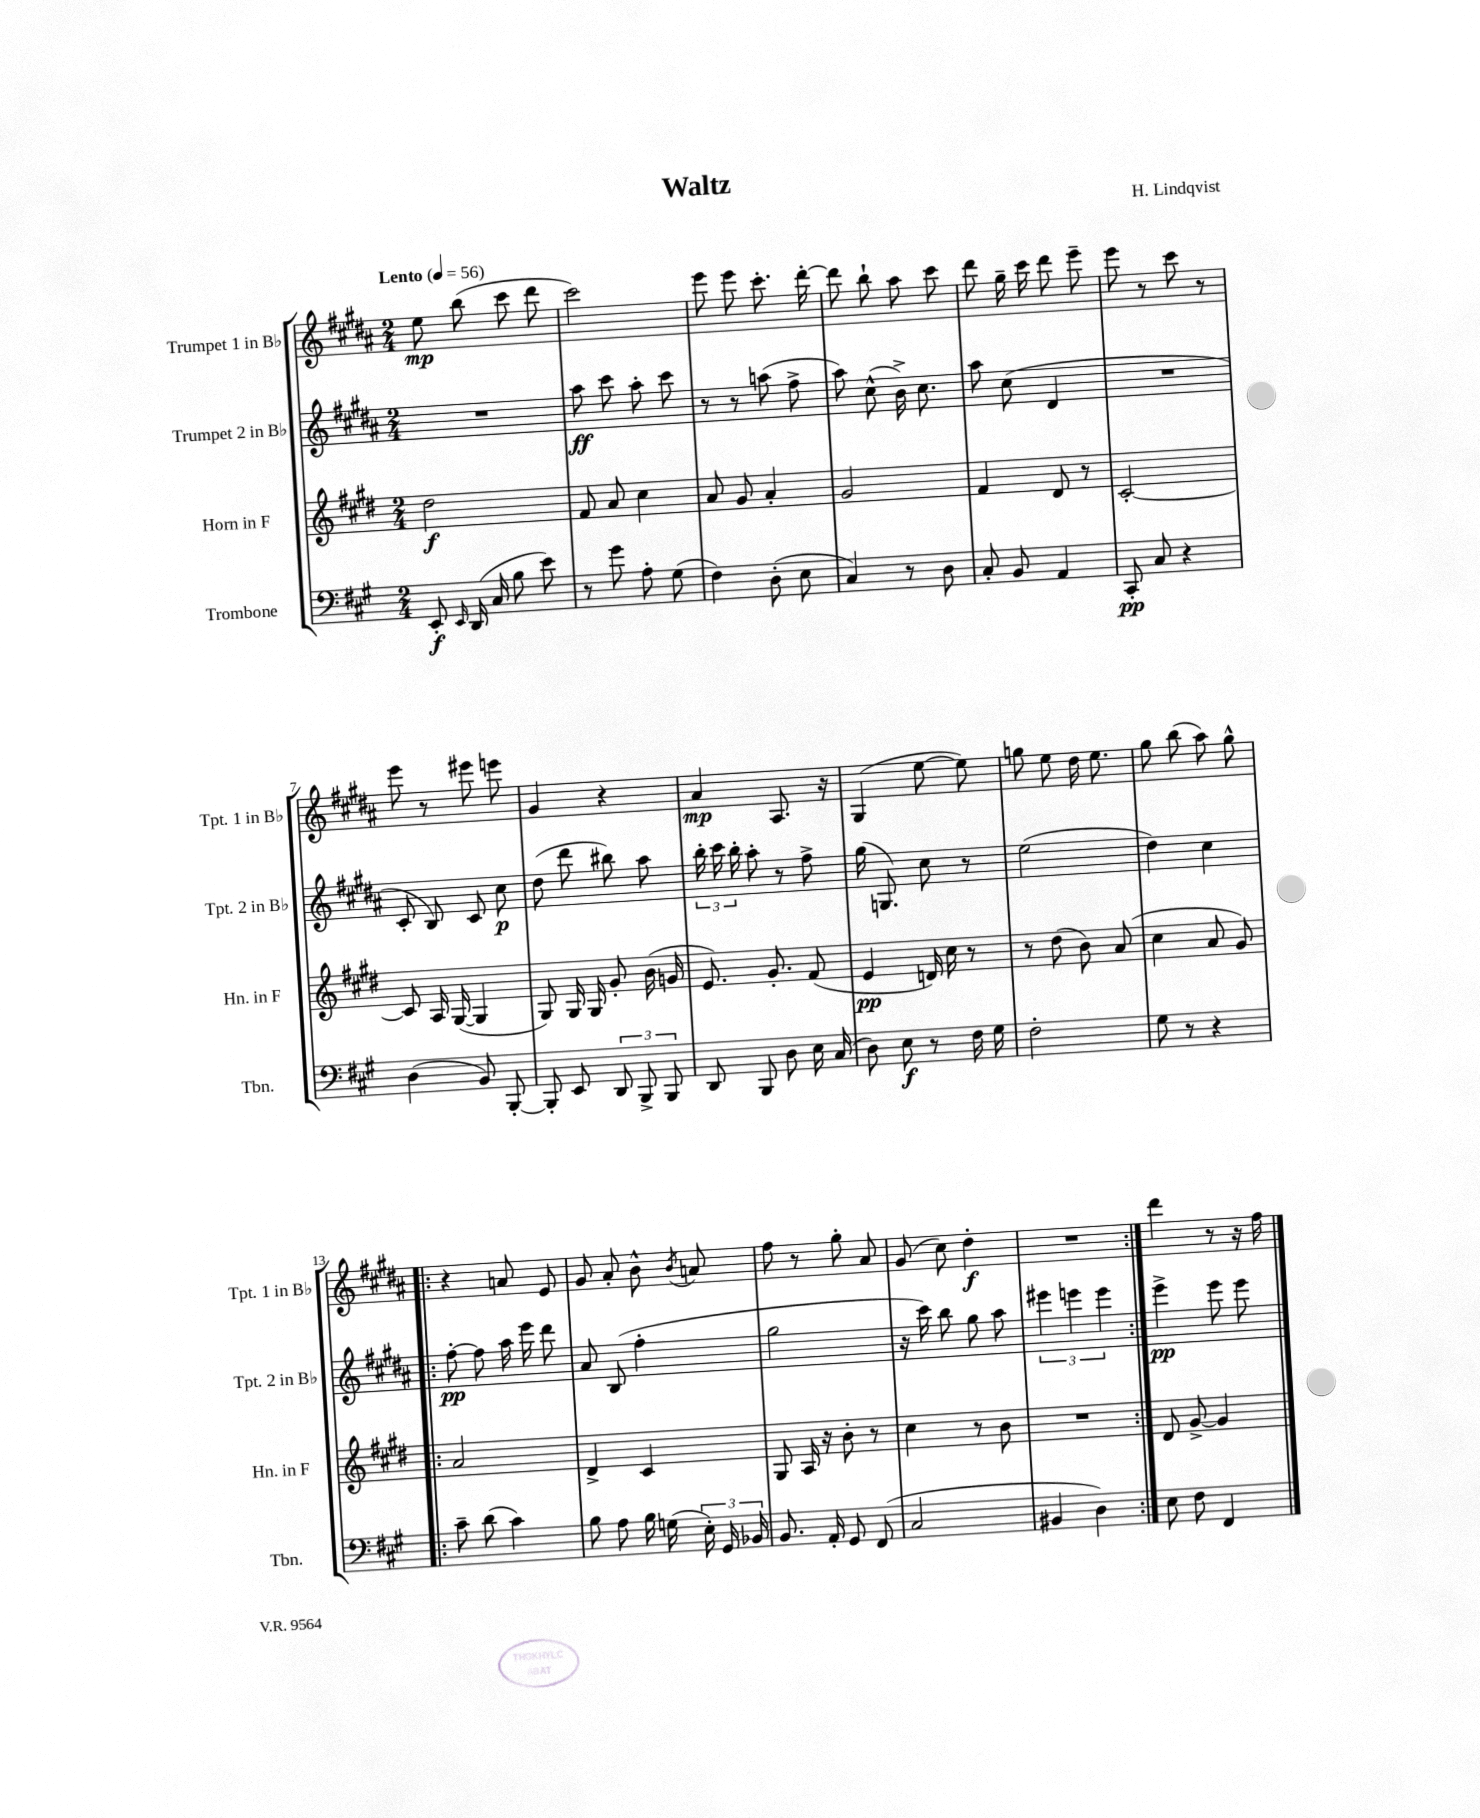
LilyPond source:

\header { title = "Waltz" composer = "H. Lindqvist" }
<<
\new StaffGroup <<
\new Staff = "s0" \with { instrumentName = "Trumpet 1 in Bb" shortInstrumentName = "Tpt. 1 in Bb" } {
    \clef treble \key b \major \numericTimeSignature \time 2/4 \tempo "Lento" 4 = 56
    \autoBeamOff e''8\mp b''8( cis'''8 dis'''8 |
    cis'''2) |
    e'''8 e'''8 cis'''8.-. dis'''16~-. |
    dis'''8 b''8-! ais''8 cis'''8 |
    dis'''8 gis''16-- cis'''16 dis'''8 e'''8-- |
    e'''8 r8 cis'''8 r8 |
    e'''8 r8 eis'''8 e'''8 |
    gis'4 r4 |
    ais'4\mp ais8. r16 |
    gis4( e''8~ e''8) |
    g''8 e''8 dis''16 e''8. |
    gis''8 b''8( ais''8) gis''8-^ |
    \repeat volta 2 { r4 a'8 e'8 |
    gis'8 ais'8-. b'8-^ \acciaccatura { b'8 } a'8 |
    fis''8 r8 gis''8-. ais'8 |
    gis'8( cis''8) dis''4-.\f |
    R2 | }
    dis'''4 r8 r16 fis''16 \bar "|." |
}
\new Staff = "s1" \with { instrumentName = "Trumpet 2 in Bb" shortInstrumentName = "Tpt. 2 in Bb" } {
    \clef treble \key b \major \numericTimeSignature \time 2/4
    \autoBeamOff R2 |
    ais''8\ff cis'''8 ais''8-. cis'''8 |
    r8 r8 a''8( fis''8-> |
    ais''8) cis''8-^( b'16->) cis''8. |
    ais''8 cis''8( dis'4 |
    R2 |
    cis'8-. b8) cis'8 cis''8\p |
    dis''8( dis'''8 bis''8) ais''8 |
    \tuplet 3/2 { b''16-. cis'''16 b''16-. } ais''8-. r8 fis''8-> |
    gis''16( g8.) cis''8 r8 |
    e''2( |
    dis''4) cis''4 |
    \repeat volta 2 { fis''8~-.\pp fis''8 ais''16 e'''16 dis'''8 |
    ais'8 b8( fis''4-. |
    gis''2 |
    r16 cis'''16) b''8 gis''8 ais''8 |
    \tuplet 3/2 { eis'''4 e'''4 e'''4 } | }
    e'''4->\pp e'''8 e'''8 \bar "|." |
}
\new Staff = "s2" \with { instrumentName = "Horn in F" shortInstrumentName = "Hn. in F" } {
    \clef treble \key e \major \numericTimeSignature \time 2/4
    \autoBeamOff dis''2\f |
    fis'8 a'8 cis''4 |
    a'8 gis'8 a'4-. |
    gis'2 |
    fis'4 dis'8 r8 |
    cis'2~-. |
    cis'8 a16 gis16~( gis4 |
    gis8) gis16 gis16 gis'8-. b'16( g'16 |
    e'8.) gis'8.-. fis'8( |
    e'4\pp d'16) cis''16 r8 |
    r8 dis''8( b'8) a'8( |
    cis''4 a'8 gis'8) |
    \repeat volta 2 { a'2 |
    dis'4-> cis'4 |
    gis8 a16 r16 b'8-. r8 |
    cis''4 r8 b'8 |
    R2 | }
    dis'8 gis'8~-> gis'4 \bar "|." |
}
\new Staff = "s3" \with { instrumentName = "Trombone" shortInstrumentName = "Tbn." } {
    \clef bass \key a \major \numericTimeSignature \time 2/4
    \autoBeamOff e,8-.\f \grace { e,16 } d,16( cis16 b8 e'8) |
    r8 gis'8 a8-. gis8( |
    fis4) d8-.( e8 |
    cis4) r8 d8 |
    cis8-. b,8 a,4 |
    cis,8-.\pp cis8 r4 |
    d4( b,8) b,,8~-. |
    b,,8-. e,8 \tuplet 3/2 { d,8 b,,8-> b,,8 } |
    d,8 b,,8 d8 e16 cis16( |
    d8) e8\f r8 fis16 gis16 |
    fis2-. |
    gis8 r8 r4 |
    \repeat volta 2 { cis'8-- d'8( cis'4) |
    b8 a8 b16 g16( \tuplet 3/2 { e16-.) gis,16 bes,16 } |
    b,8. a,16-. gis,8 fis,8( |
    cis2 |
    bis,4 d4) | }
    e8 fis8 fis,4 \bar "|." |
}
>>
>>
